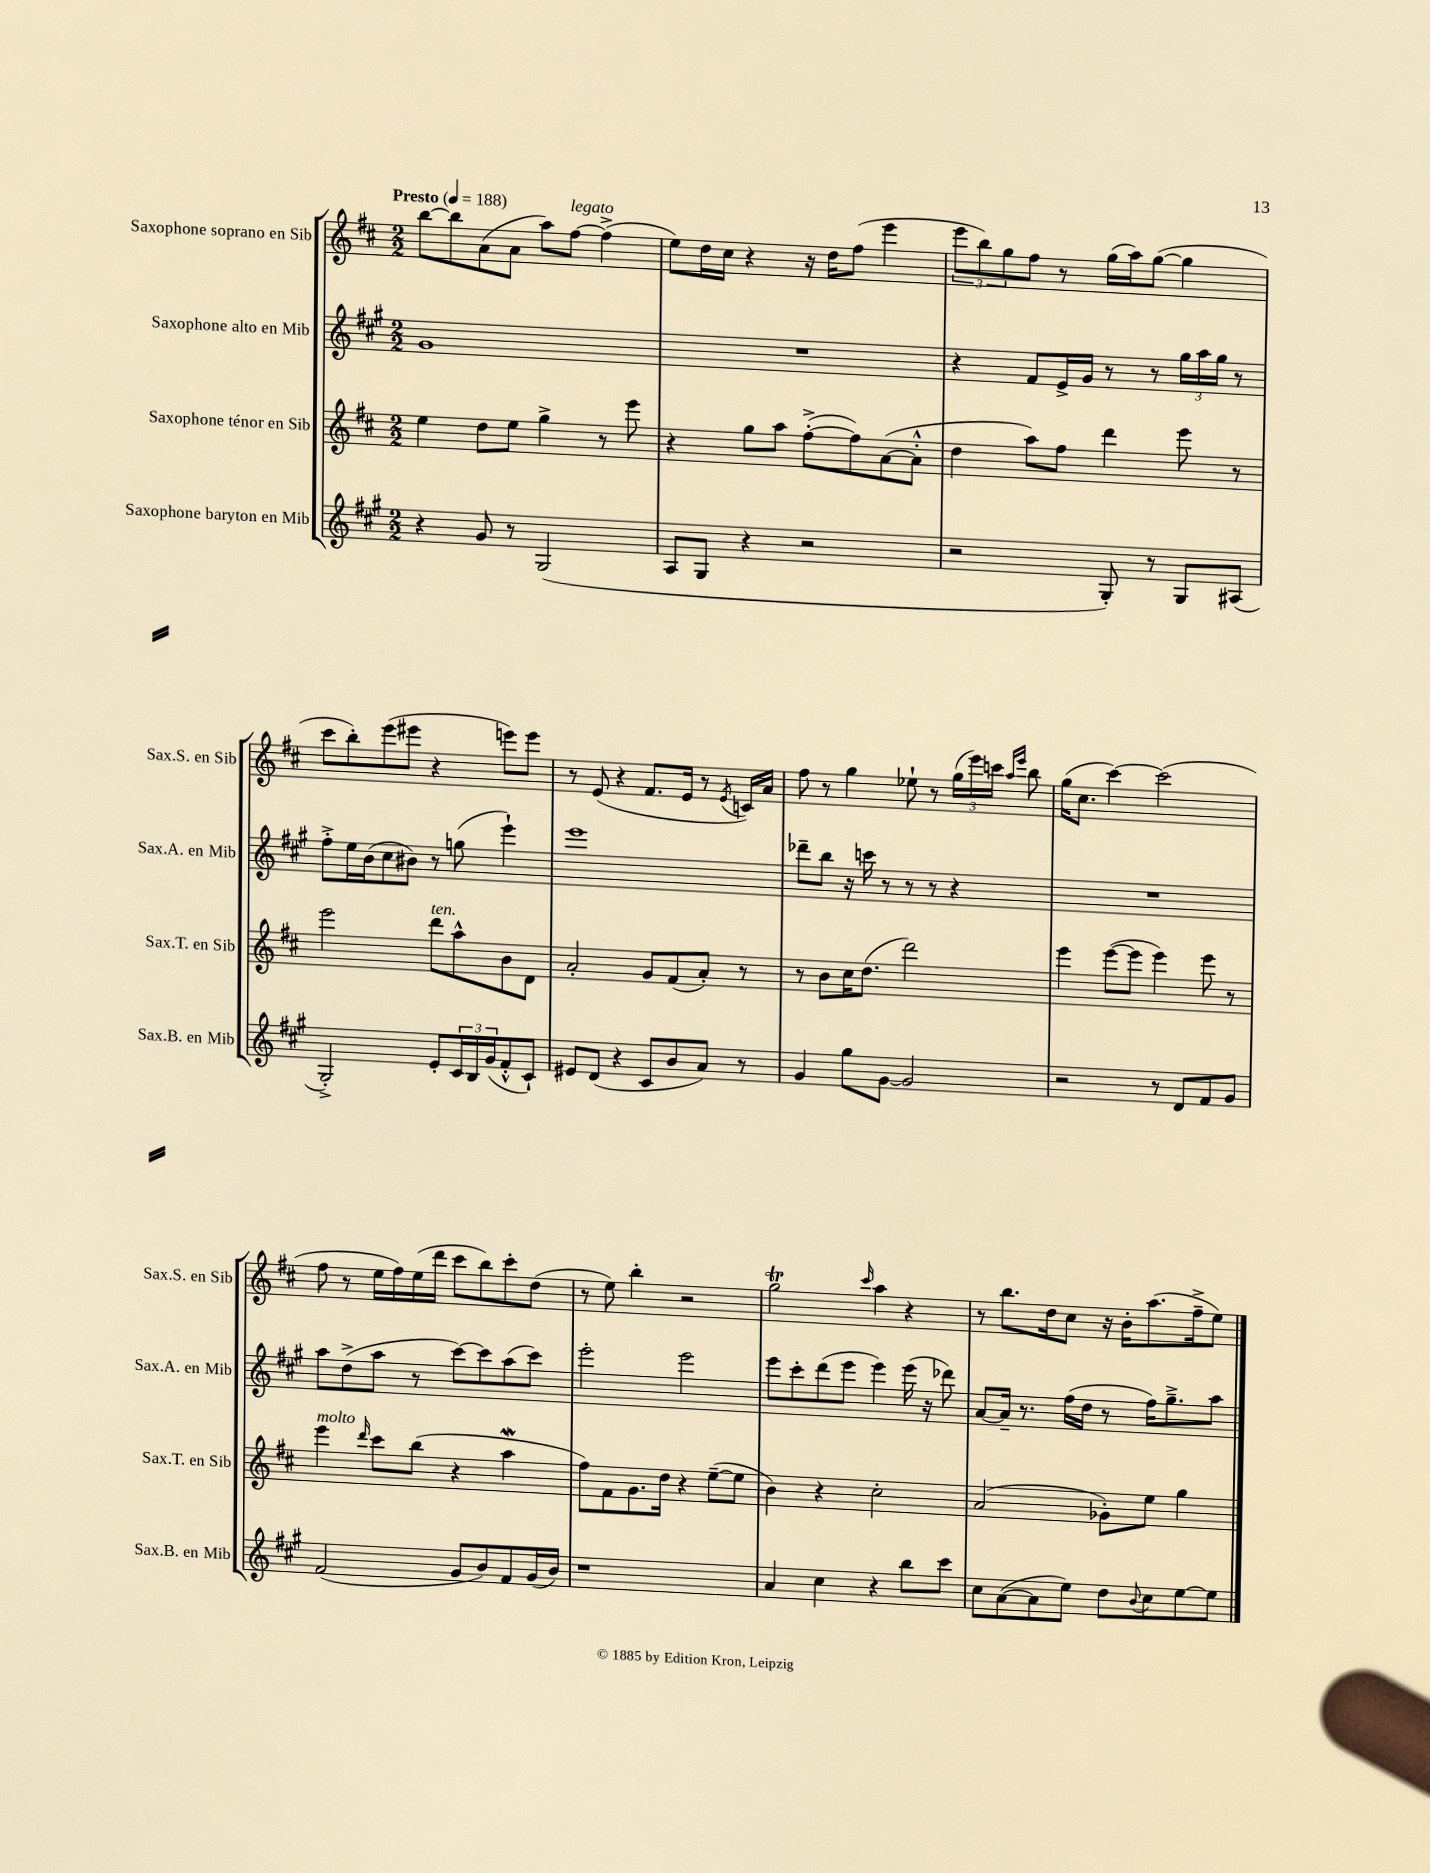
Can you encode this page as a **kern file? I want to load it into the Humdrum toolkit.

**kern	**kern	**kern	**kern
*staff4	*staff3	*staff2	*staff1
*clefG2	*clefG2	*clefG2	*clefG2
*k[f#c#g#]	*k[f#c#]	*k[f#c#g#]	*k[f#c#]
*M2/2	*M2/2	*M2/2	*M2/2
*MM188	*MM188	*MM188	*MM188
4r	4ee\	1g#	[8bb\L
.	.	.	8bb\]
8g#/	8dd\L	.	(8a\
8r	8ee\J	.	8a\J
(2G#/	4gg^\	.	8aa\L)
.	.	.	[8ff#\J
.	8r	.	(4ff#^\]
.	8eee\	.	.
=	=	=	=
8A/L	4r	1r	8ee\L)
8G#/J	.	.	16dd\L
.	.	.	16cc#\JJ
4r	8gg\L	.	4r
.	8aa\J	.	.
2r	([8ff#'^\L	.	16r
.	.	.	16dd\LK
.	8ff#\])	.	(8ff#\J
.	([8a\	.	4eee\
.	8a'^^\]J	.	.
=	=	=	=
2r	4dd\	4r	12eee\L
.	.	.	12bb\)
.	.	.	12gg\
.	8aa\L)	8f#/L	8ff#\J
.	8ff#\J	16e^/L	8r
.	.	16g#/JJ	.
8G#'/)	4ddd\	8r	(16gg\LL
.	.	.	16aa\J)
8r	.	8r	([8gg\J
8G#/L	8eee\	24gg#\LL	4gg\]
.	.	24aa\	.
.	.	24gg#\JJ	.
(8A#/J	8r	8r	.
=	=	=	=
2G#'^/)	2eee\	8ff#'^\L	8ccc#\L
.	.	16ee\L	8bb'\)
.	.	(16b\J	.
.	.	8cc#\	(8eee\
.	.	8b#\J)	8eee#\J
8e'/L	8ddd\L	8r	4r
24c#/L	8aa^^\	(8gg\	.
24B/	.	.	.
(24g#/J	.	.	.
8f#'^^/	8b\	4eee`\)	8eee\L)
8c#`/J)	8d\J	.	8eee\J
=	=	=	=
8e#/L	2a'/	1eee	8r
(8d/J	.	.	(8e/
4r	.	.	4r
8c#/L	8g/L	.	8.f#/L
8b/	(8f#/	.	.
.	.	.	16e/Jk
8a/J)	8a'/J)	.	8r
.	.	.	8qe/
8r	8r	.	16c/LL)
.	.	.	16a/JJ
=	=	=	=
4g#/	8r	8ddd-~\L	8ff#\
.	8b\L	8bb\J	8r
8gg#\L	16cc#\K	16r	4gg\
.	(8.dd\J	16ccc\	.
[8g#\J	.	8r	.
2g#/]	2ddd\)	8r	8ee-`\
.	.	8r	8r
.	.	4r	(24gg\LL
.	.	.	24eee\)
.	.	.	24ccc\JJ
.	.	.	16qqaa/LL
.	.	.	16qqeee/JJ
.	.	.	8bb\
=	=	=	=
2r	4eee\	1r	(16gg\LK
.	.	.	8.cc#\J
.	([8eee\L	.	[4ccc#\)
.	8eee\]J	.	.
8r	4eee\)	.	(2ccc#\]
8d/L	.	.	.
8f#/	8eee\	.	.
8g#/J	8r	.	.
=	=	=	=
(2f#/	4eee\	8aa\L	8ff#\
.	.	(8dd^\	8r
.	16qqddd/	.	.
.	8ccc#\L	8aa\J	16ee\LL
.	.	.	16ff#\)
.	(8bb\J	8r	(16ee\
.	.	.	16ddd\JJ
8g#/L	4r	[8ccc#\L)	8ccc#\L
8b/)	.	8ccc#\]	8bb\)
8f#/	4aa\	(8aa\	8ccc#'\
(16g#/L	.	8ccc#\J)	(8dd\J
16b/JJ)	.	.	.
=	=	=	=
1r	8ff#\L)	2eee'\	8r
.	8f#\	.	8ee\)
.	8.g\	.	4bb'\
.	16dd\Jk	.	.
.	4r	2eee\	2r
.	([8ee~\L	.	.
.	8ee\]J	.	.
=	=	=	=
4a/	4b\)	8eee\L	2gg\
.	.	8ccc#'\	.
4cc#\	4r	(8ddd\	.
.	.	8eee\J	.
.	.	.	16qqccc#/
4r	2cc#'\	4eee\)	4aa\
8bb\L	.	(16eee\	4r
.	.	16r	.
8ccc#\J	.	8ddd-\)	.
=	=	=	=
8cc#\L	(2a/	[8a/L	8r
([8a\	.	16a~/]Jk	8.bb\L
.	.	8.r	.
8a\]	.	.	.
.	.	.	16dd\k
8ee\J)	.	(16ff#\LL	8cc#\J
.	.	16dd\JJ	.
8dd\L	8g-'\L)	8r	16r
.	.	.	16b'\LK
8qqb/	.	.	.
8cc#\	8ee\J	16ff#\LK)	(8.aa\
.	.	8.gg#~^\	.
[8ee\	4gg\	.	.
.	.	.	16ff#~^\k
8ee\]J	.	8aa\J	8ee\J)
==	==	==	==
*-	*-	*-	*-
